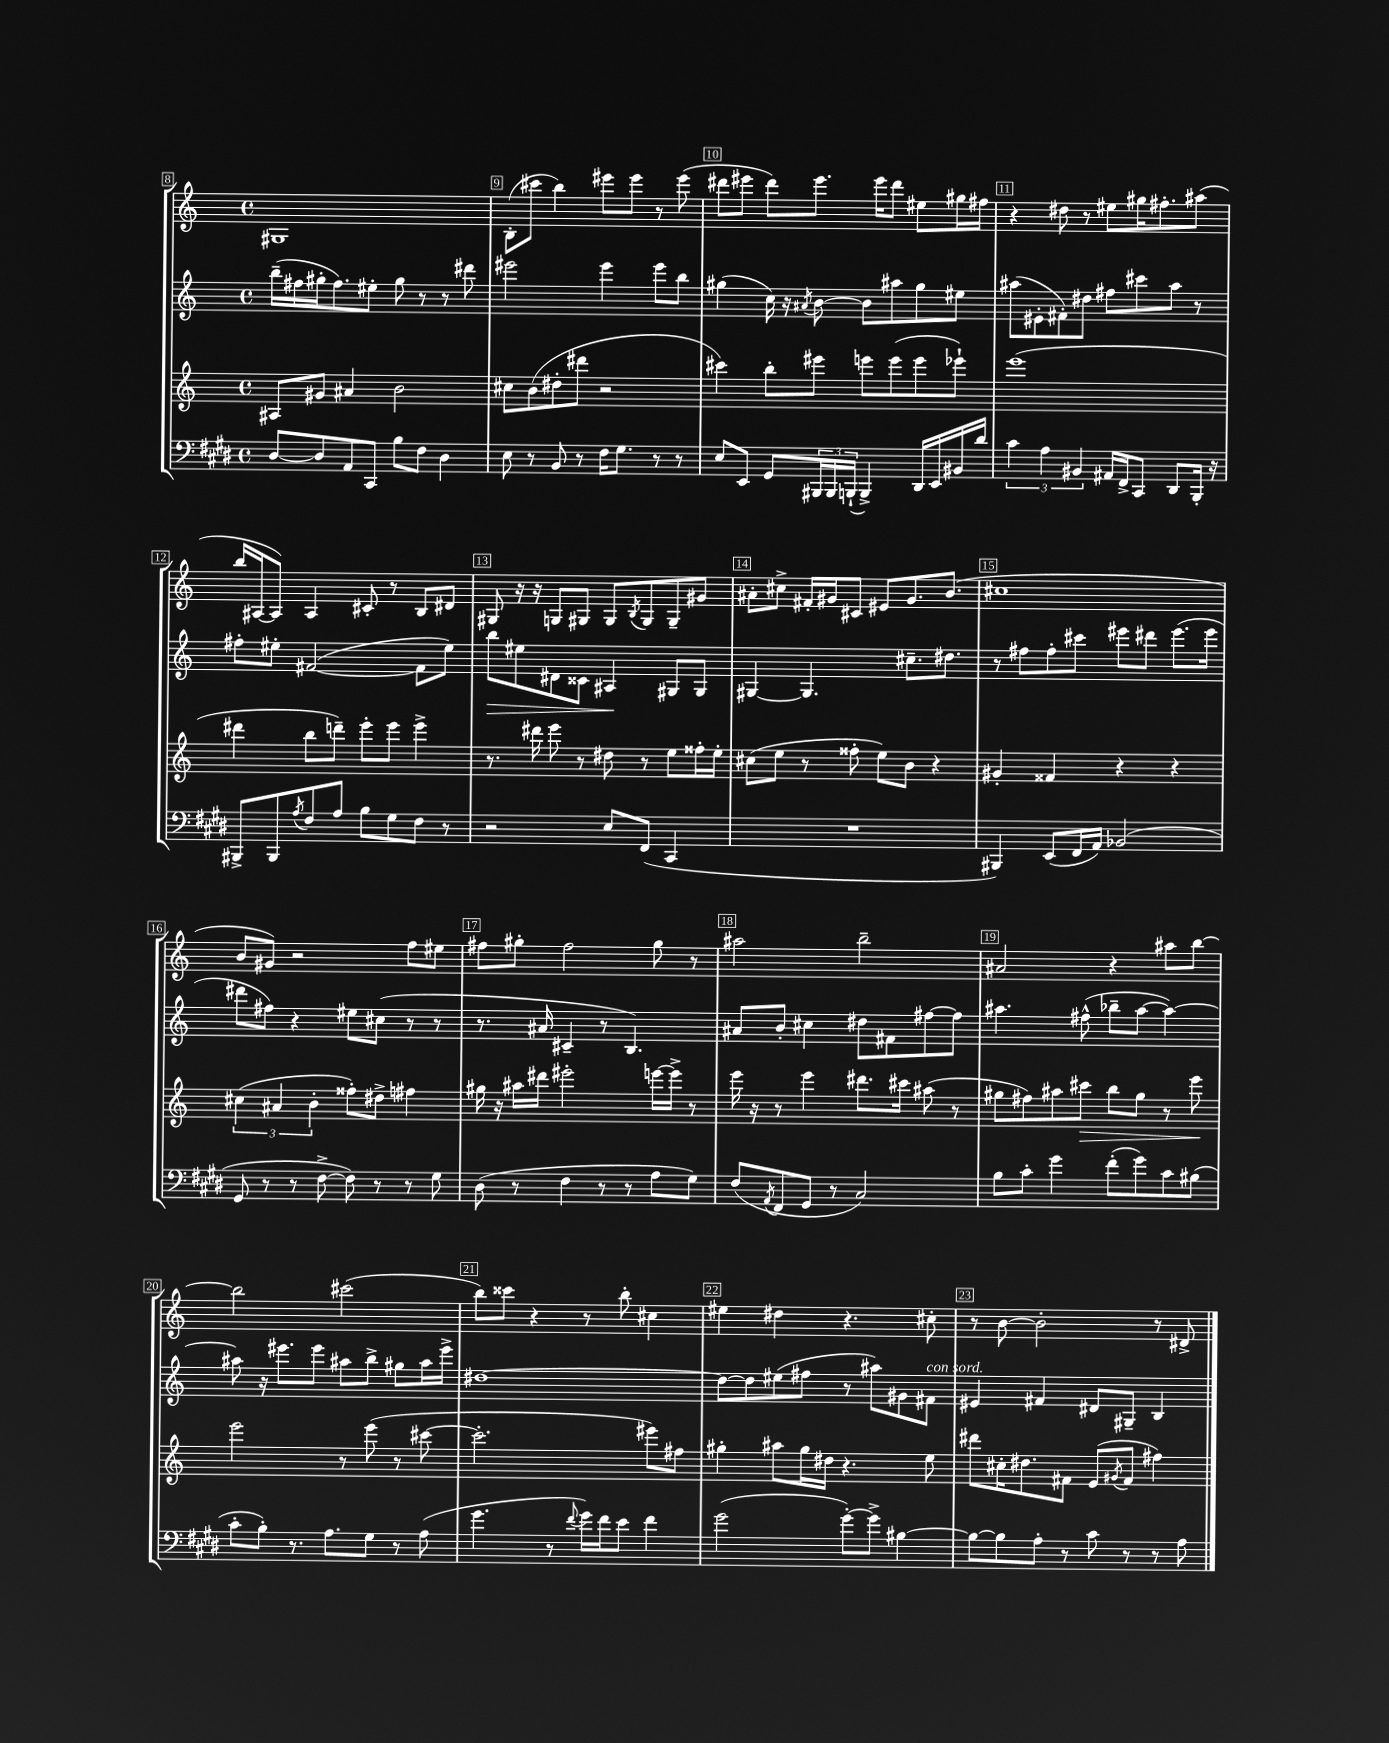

**kern	**kern	**kern	**kern
*staff4	*staff3	*staff2	*staff1
*clefF4	*clefG2	*clefG2	*clefG2
*k[f#c#g#d#]	*k[]	*k[]	*k[]
*M4/4	*M4/4	*M4/4	*M4/4
*met(c)	*met(c)	*met(c)	*met(c)
[8D#	8A#	(16bb~	1G#
.	.	16ff#	.
8D#]	8g#	16gg#'	.
.	.	8.ff#)	.
8AA	4a#	.	.
8CC#	.	8ee#'	.
8B	2b	8gg#	.
8F#	.	8r	.
4D#	.	8r	.
.	.	8ddd#	.
=	=	=	=
8E	8cc#	2eee#	(8B'
8r	(8b	.	8ccc#
8BB	8dd#'	.	4bb)
8r	8ddd#	.	.
16F#	2r	4eee#	8eee#
8.G#	.	.	.
.	.	.	8eee#
8r	.	8eee#	8r
8r	.	8bb	(8eee#
=	=	=	=
8E	4ccc#)	(4gg#	8ddd#
8EE	.	.	8eee#
8GG#	8bb'	16cc)	8ddd#)
.	.	16r	.
.	.	8qa#	.
24BBB#	8eee#	[8b	8.eee#
24BBB#	.	.	.
(24BBB`	.	.	.
4BBB^)	8eee	8b]	.
.	.	.	16eee#
.	(8eee	8aa#	8ddd#
16DD#	8eee	8gg#	8ee#
16EE	.	.	.
16BB#	8eee-`)	8ee#	16gg#
16d#	.	.	16ff#
=	=	=	=
6c#	(1eee	(8aa#	4r
.	.	8e#'	.
6A	.	.	.
.	.	8f#')	8dd#
6BB#	.	.	.
.	.	8dd#	8r
16AA#	.	8ff#	8ee#
16FF#^	.	.	.
8CC#	.	8ccc#	16gg#
.	.	.	8.ff#'
8DD#	.	8aa#	.
16BBB'	.	8r	(8aa#
16r	.	.	.
=	=	=	=
8BBB#^	4ddd#	8ff#'	16bb
.	.	.	[16A#
8BBB#	.	8ee#'	8A#])
8qA	.	.	.
8F#	8bb	([2f#	4A#
8A	8ddd~)	.	.
8B	8eee'	.	8c#'
8G#	8eee	.	8r
8F#	4eee^	8f#]	8B
8r	.	8ee#)	8d#
=	=	=	=
2r	8.r	8bb	8G#
.	.	8ee#	16r
.	16ddd#	.	16r
.	8eee	8d#	8G
.	8r	8c##	8G#
8E	8dd#	4A#	8G#
.	.	.	8qB
(8FF#	8r	.	8G#
4CC#	8ee	8G#	8G#~
.	16ff##'	8G#	8g#
.	16ee'	.	.
=	=	=	=
1r	(8cc#	[4G#	8a#'
.	8ee	.	8cc#^
.	8r	4.G#]	16f#'
.	.	.	16g#
.	8ff##'	.	8c#
.	8ee)	.	8e#
.	8b	8.cc#~	8.g#
.	4r	.	.
.	.	8.dd#	(8.b
=	=	=	=
4BBB#)	4g#'	8r	1cc#
.	.	8ff#	.
(8EE	4f##	8ff#'	.
16FF#	.	8ccc#	.
16AA)	.	.	.
(2BB-	4r	8eee#	.
.	.	8ddd#	.
.	4r	(8.eee#	.
.	.	16eee#	.
=	=	=	=
8GG#	(6cc#	8ddd#	8b
8r	.	8ff#)	8g#)
.	6a#	.	.
8r	.	4r	2r
.	6b'	.	.
[8F#^	.	.	.
8F#])	8ff##')	8ee#	.
8r	8dd#^	(8cc#	.
8r	4ff#	8r	8ff
8G#	.	8r	8ee#
=	=	=	=
(8D#	16gg#	8.r	8ff#
.	16r	.	.
8r	16aa#	.	8gg#'
.	16ddd#	16a#	.
4F#	2eee#'	4c#~	2ff#
8r	.	8r	.
8r	.	4.B)	.
8A	[16eee	.	8gg#
.	16eee^]	.	.
8G#)	8r	.	8r
=	=	=	=
(8F#	16eee	8a#	2aa#
.	16r	.	.
8qAA	.	.	.
8FF#	8r	8b'	.
8GG#	4eee	4cc#	.
8r	.	.	.
2C#)	8.ddd#	8dd#	2bb~
.	.	8f#	.
.	16ccc#	.	.
.	(8aa#	[8ff#	.
.	8r	8ff#]	.
=	=	=	=
8B	8gg#	4.aa#	2a#
8c#'	8ff#)	.	.
4g#	8aa#	.	.
.	8ccc#	(8ff#^^	.
(8f#'	8bb	8bb-~	4r
8g#)	8gg#	[8aa#	.
8c#	8r	4aa#_)	8aa#
(8B#	8eee	.	[8bb
=	=	=	=
8c#'	2eee	8aa#]	2bb]
8B')	.	16r	.
.	.	8.eee#	.
8.r	.	.	.
.	.	8eee#	.
8.A	.	.	.
.	8r	8aa#	(2ccc#
8G#	(8eee	8bb^	.
8r	8r	8gg#	.
(8A	[8ccc#	16aa#	.
.	.	16eee#^	.
=	=	=	=
4.g#	2.ccc#']	[1dd#	8bb)
.	.	.	8ccc##
.	.	.	4r
8r	.	.	.
8qqf#	.	.	.
16g#)	.	.	8r
16f#	.	.	.
8e	.	.	8bb'
4f#	8eee#)	.	4cc#
.	8ff#	.	.
=	=	=	=
(2g#	4gg#'	8dd#_	4ee#
.	.	8dd#]	.
.	8aa#	(8ee#	4dd#
.	16gg#	8ff#	.
.	16dd#	.	.
[8g#')	4.r	8r	4.r
8g#^]	.	8aa#)	.
[4B#	.	8g#	.
.	8ee	8f#	8cc#'
=	=	=	=
8B#_	8ddd#	4e#	8r
8B#]	16cc#'	.	[8b
.	8.dd#	.	.
8A'	.	4f#	2b']
8r	8f#	.	.
8c#	(8e	8d#	.
.	8qg#	.	.
8r	8f#	8G#~	.
8r	4ff#)	4B	8r
8A	.	.	8d#^
==	==	==	==
*-	*-	*-	*-
